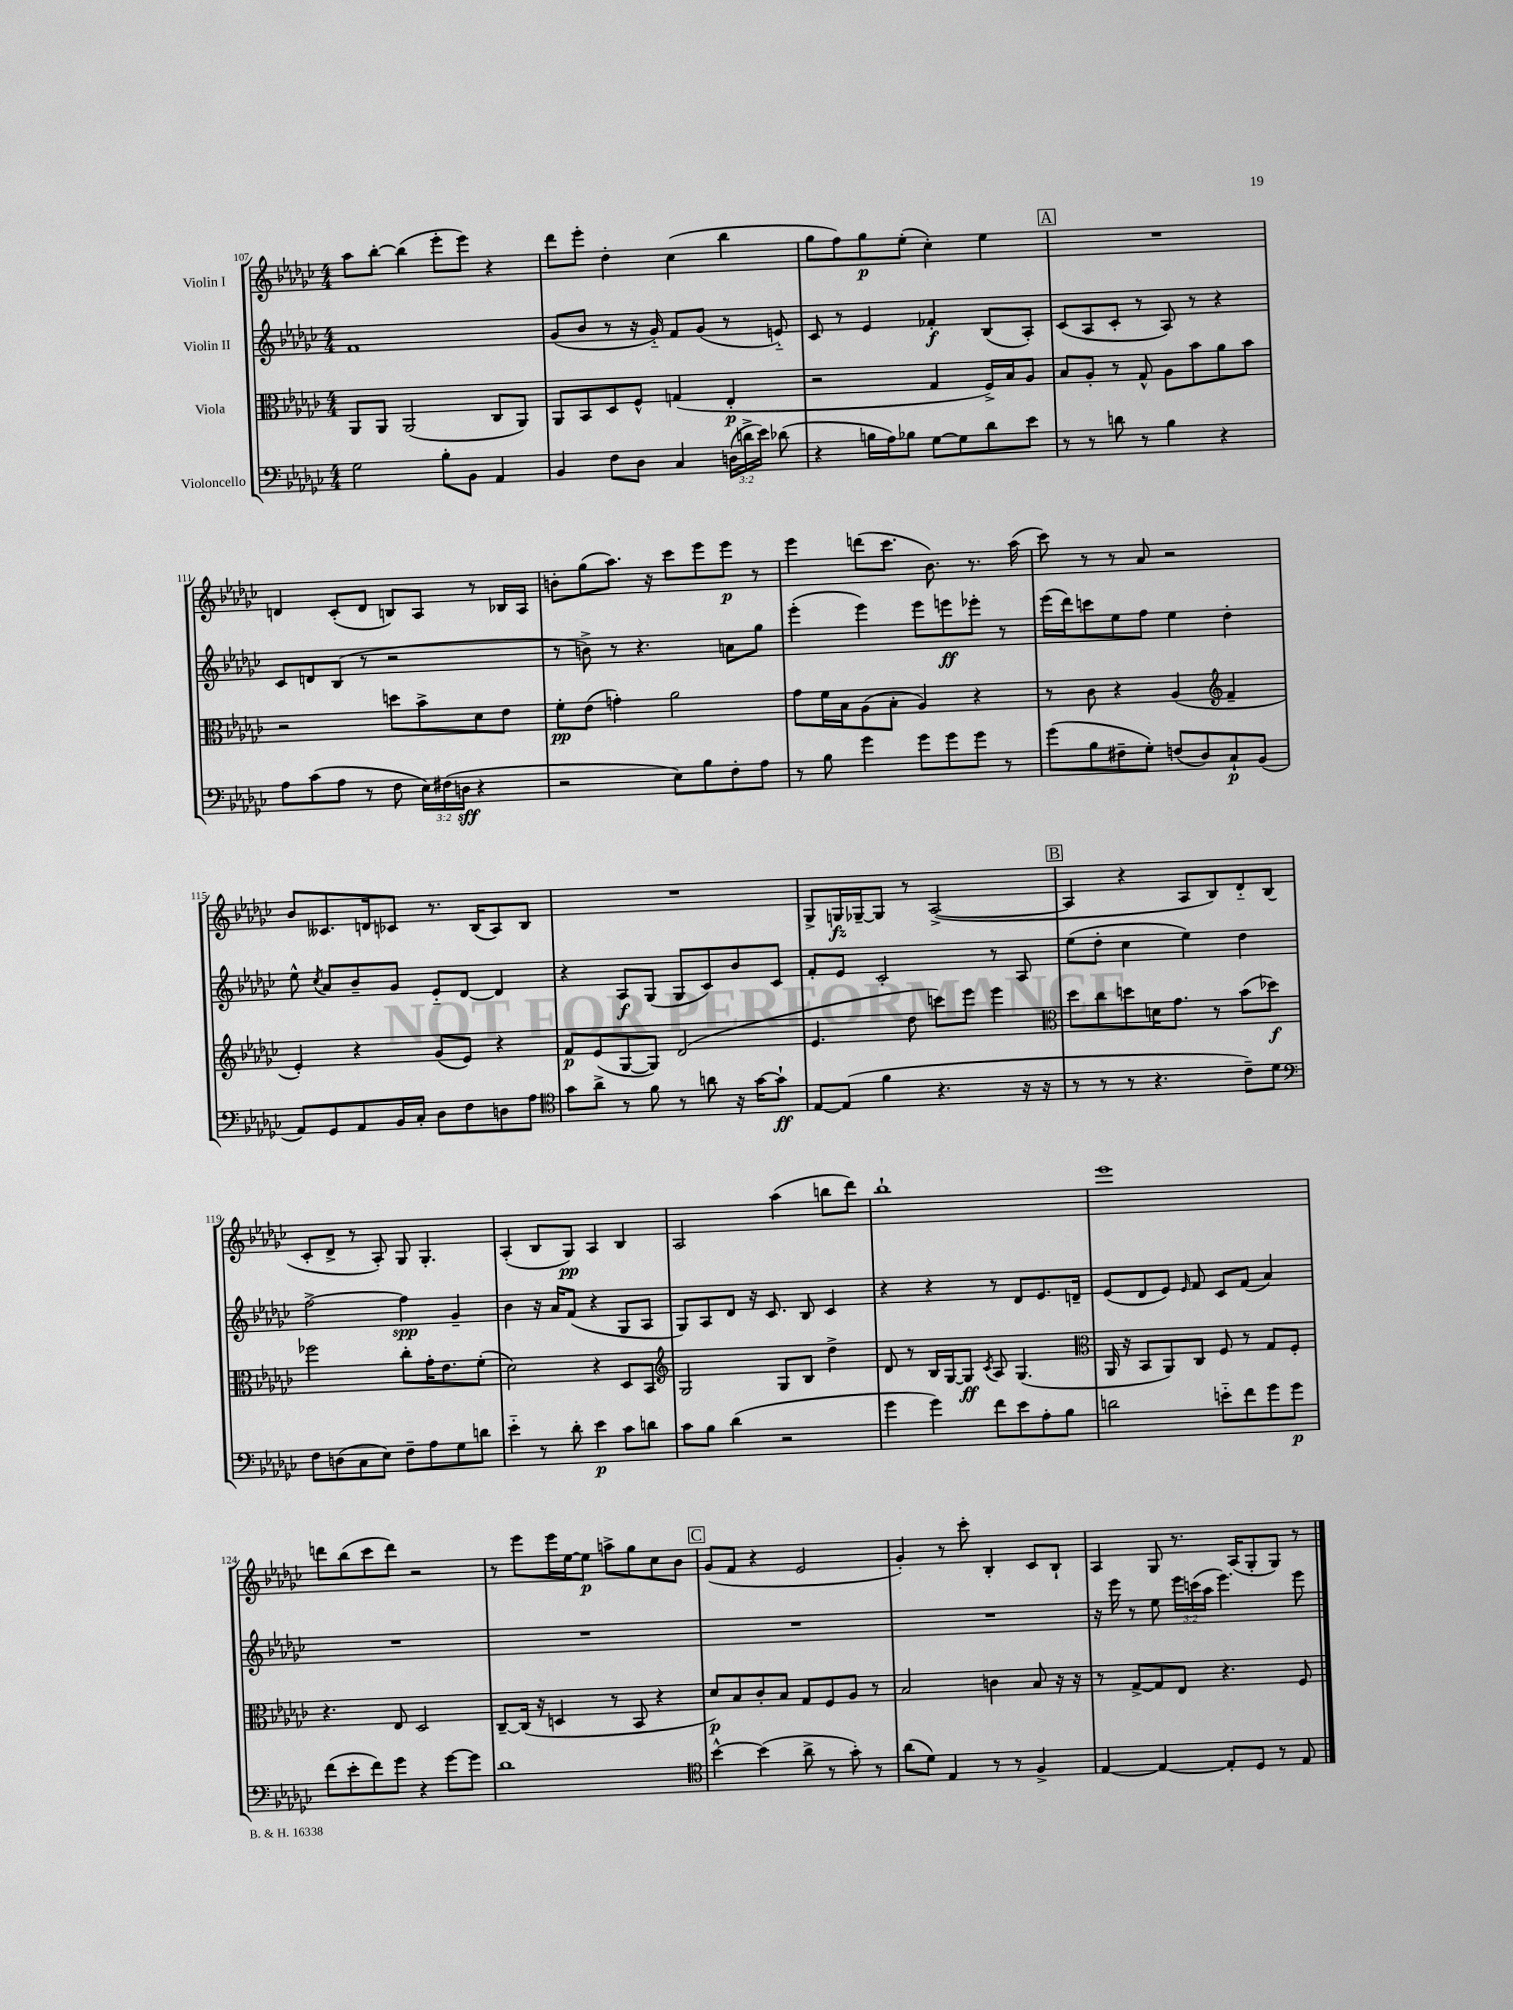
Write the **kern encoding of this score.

**kern	**dynam	**kern	**dynam	**kern	**dynam	**kern	**dynam
*part4	*part4	*part3	*part3	*part2	*part2	*part1	*part1
*staff4	*staff4	*staff3	*staff3	*staff2	*staff2	*staff1	*staff1
*I"Violoncello	*	*I"Viola	*	*I"Violin II	*	*I"Violin I	*
*clefF4	*	*clefC3	*	*clefG2	*	*clefG2	*
*k[b-e-a-d-g-c-]	*	*k[b-e-a-d-g-c-]	*	*k[b-e-a-d-g-c-]	*	*k[b-e-a-d-g-c-]	*
*M4/4	*	*M4/4	*	*M4/4	*	*M4/4	*
=107	=107	=107	=107	=107	=107	=107	=107
2G-\	.	8AA-/L	.	1f	.	8aa-\L	.
.	.	8AA-/J	.	.	.	[8bb-'\J	.
.	.	(2AA-/	.	.	.	(4bb-\]	.
8B-'\L	.	.	.	.	.	8eee-'\L	.
8BB-\J	.	.	.	.	.	8eee-\J)	.
4AA-/	.	8C-/L	.	.	.	4r	.
.	.	8AA-/J)	.	.	.	.	.
=108	=108	=108	=108	=108	=108	=108	=108
4BB-/	.	8AA-/L	.	(8g-/L	.	8ddd-\L	.
.	.	8BB-/	.	8b-/J	.	8eee-'\J	.
8F\L	.	8D-/	.	8r	.	4dd-'\	.
8D-\J	.	8F^^/J	.	16r	.	.	.
.	.	.	.	16g-/)	.	.	.
4C-/	.	(4Gn/	.	8f/L	.	(4cc-\	.
.	.	.	.	(8g-/J	.	.	.
(24Dn\LL	.	4E-'/	p	8r	.	4bb-\	.
24dn^\	.	.	.	.	.	.	.
24e-\JJ)	.	.	.	.	.	.	.
(8d-X\	.	.	.	8en/)	.	.	.
=109	=109	=109	=109	=109	=109	=109	=109
4r	.	2r	.	8c-/	.	8gg-\L	.
.	.	.	.	8r	.	8ff\)	.
16Bn\LL	.	.	.	4e-/	.	8gg-\	p
16A-\J)	.	.	.	.	.	.	.
8B-X\J	.	.	.	.	.	(8ee-'\J	.
[8G-\L	.	4G-/	.	4f-X'/	f	4cc-'\)	.
8G-\]	.	.	.	.	.	.	.
8d-\	.	16F^/LL)	.	(8B-/L	.	4ee-\	.
.	.	16B-/J	.	.	.	.	.
8e-\J	.	8A-/J	.	8A-'/J)	.	.	.
!!LO:REH:place=s1:t=A
=110	=110	=110	=110	=110	=110	=110	=110
8r	.	8B-/L	.	(8c-/L	.	1r	.
8r	.	8A-'/J	.	8A-/	.	.	.
8dn\	.	8r	.	8c-'/J	.	.	.
8r	.	8G-^^/	.	8r	.	.	.
4B-\	.	8A-\L	.	8A-/)	.	.	.
.	.	8b-\	.	8r	.	.	.
4r	.	8a-\	.	4r	.	.	.
.	.	8b-\J	.	.	.	.	.
!!LO:LB:g=z
=111	=111	=111	=111	=111	=111	=111	=111
8A-\L	.	2r	.	8c-/L	.	4dn/	.
(8c-\	.	.	.	8dn/	.	.	.
8A-\J	.	.	.	(8B-/J	.	(8c-'/L	.
8r	.	.	.	8r	.	8d/J	.
8F\	.	8ddn\L	.	2r	.	8Bn/L)	.
24E-\LL)	.	8b-^\	.	.	.	8A-/J	.
(24F#X\	.	.	.	.	.	.	.
24Dn\JJ	sff	.	.	.	.	.	.
4r	.	8d-\	.	.	.	8r	.
.	.	8e-\J	.	.	.	16B-X/LL	.
.	.	.	.	.	.	16A-/JJ	.
=112	=112	=112	=112	=112	=112	=112	=112
2r	.	8f'\L	pp	8r	.	8bn'\L	.
.	.	(8e-\J	.	8bn^\)	.	(8gg-\	.
.	.	4gn'\)	.	8r	.	8.aa-\J)	.
.	.	.	.	4.r	.	.	.
.	.	.	.	.	.	16r	.
8E-\L)	.	2a-\	.	.	.	8ccc-\L	.
8B-\	.	.	.	.	.	8eee-\	.
8F'\	.	.	.	8an\L	.	8eee-\J	p
8A-\J	.	.	.	8gg-\J	.	8r	.
=113	=113	=113	=113	=113	=113	=113	=113
8r	.	8g-\L	.	(4eee-'\	.	4eee-\	.
8B-\	.	16f\L	.	.	.	.	.
.	.	16B-\J	.	.	.	.	.
4g-\	.	(8A-\	.	4eee-\)	.	(8dddn\L	.
.	.	8B-'\J	.	.	.	8.ccc-\J	.
8g-\L	.	4A-/)	.	8eee-\L	.	.	.
.	.	.	.	.	.	8.b-\)	.
8g-\	.	.	.	8eeen\	ff	.	.
8g-\J	.	4r	.	8eee-X'\J	.	8.r	.
8r	.	.	.	8r	.	.	.
.	.	.	.	.	.	(16aa-\	.
=114	=114	=114	=114	=114	=114	=114	=114
(8g-\L	.	8r	.	(16eee-\LL	.	8ccc-\)	.
.	.	.	.	16ddd-\J)	.	.	.
8B-\	.	8c-\	.	8cccn\	.	8r	.
8F#X~\	.	4r	.	8ee-\	.	8r	.
8G-'\J)	.	.	.	8ff\J	.	8a-/	.
(8Fn/L	.	(4A-/	.	4ee-\	.	2r	.
8D-/)	.	.	.	.	.	.	.
*	*	*clefG2	*	*	*	*	*
8C-`/	p	4f~/	.	4dd-'\	.	.	.
(8BB-/J	.	.	.	.	.	.	.
!!LO:LB:g=z
=115	=115	=115	=115	=115	=115	=115	=115
8AA-/L)	.	4e-'/)	.	8ee-^^\	.	8b-/L	.
.	.	.	.	8qcc-/	.	.	.
8GG-/	.	.	.	8a-/L	.	8.c--X/	.
8AA-/	.	4r	.	8b-~/	.	.	.
.	.	.	.	.	.	16dn/k	.
16BB-/L	.	.	.	8g-/J	.	8c-X/J	.
16C-'/JJ	.	.	.	.	.	.	.
8D-\L	.	(8g-/L	.	8e-/L	.	8.r	.
8F\	.	8e-/J)	.	[8d-/J	.	.	.
.	.	.	.	.	.	(16B-/KL	.
8Dn\	.	4r	.	4d-/]	.	8A-/)	.
8A-\J	.	.	.	.	.	8B-/J	.
=116	=116	=116	=116	=116	=116	=116	=116
*clefC4	*	*	*	*	*	*	*
8g-\L	.	8f/L	p	4r	.	1r	.
8a-^\J	.	(8e-/	.	.	.	.	.
8r	.	[8G-/	.	8A-/L	f	.	.
8f\	.	8G-/J])	.	(8G-/J	.	.	.
8r	.	(2d-/	.	8G-/L	.	.	.
8an\	.	.	.	8c-/)	.	.	.
16r	.	.	.	8b-/	.	.	.
[16g-\KL	.	.	.	.	.	.	.
8g-`\J]	ff	.	.	8c-/J	.	.	.
=117	=117	=117	=117	=117	=117	=117	=117
[8E-/L	.	4.e-/	.	8f'/L	.	8G-^/L	.
(8E-/J]	.	.	.	8e-/J	.	16Gn/L	fz
.	.	.	.	.	.	[16G-X~/J	.
4f\	.	.	.	2c-'/	.	8G-/J]	.
.	.	8dd-\	.	.	.	8r	.
4.r	.	8cccn\L)	.	.	.	([2A-^/	.
.	.	8eee-\J	.	.	.	.	.
.	.	4eee-\	.	8r	.	.	.
16r	.	.	.	8A-/	.	.	.
16r	.	.	.	.	.	.	.
!!LO:REH:place=s1:t=B
=118	=118	=118	=118	=118	=118	=118	=118
*	*	*clefC3	*	*	*	*	*
8r	.	8dd-\L	.	(8ee-\L	.	4A-/]	.
8r	.	8cc-\	.	8dd-'\J	.	.	.
8r	.	8ddn\	.	4cc-\	.	4r	.
4.r	.	16dn\K	.	.	.	.	.
.	.	8.g-\J	.	.	.	.	.
.	.	.	.	4ee-\)	.	8A-/L	.
.	.	8r	.	.	.	8B-/)	.
8c-~\L)	.	(8b-\L	.	4dd-\	.	8d-/	.
8d-\J	.	8dd-X\J)	f	.	.	(8B-/J	.
!!LO:LB:g=z
=119	=119	=119	=119	=119	=119	=119	=119
*clefF4	*	*	*	*	*	*	*
8F\L	.	2ff-X\	.	[2ff^\	.	8c-'/L	.
(8Dn\	.	.	.	.	.	8d-^/J	.
8C-\	.	.	.	.	.	8r	.
8E-\J)	.	.	.	.	.	8A-'/)	.
8F~\L	.	8cc-'\L	.	4ff\]	spp	8G-/	.
8A-\	.	16g-'\K	.	.	.	4.G-'/	.
.	.	8.e-\	.	.	.	.	.
8G-\	.	.	.	4g-~/	.	.	.
8dn\J	.	(8f'\J	.	.	.	.	.
=120	=120	=120	=120	=120	=120	=120	=120
4e-\	.	2d-\)	.	4b-\	.	(4A-'/	.
8r	.	.	.	16r	.	8B-/L	.
.	.	.	.	16a-/KL	.	.	.
8d-'\	.	.	.	(8f/J	.	8G-/J)	pp
4e-\	p	4r	.	4r	.	4A-/	.
8c-\L	.	8D-/L	.	8G-/L	.	4B-/	.
8dn\J	.	8BB-/J	.	8A-/J	.	.	.
=121	=121	=121	=121	=121	=121	=121	=121
*	*	*clefG2	*	*	*	*	*
8c-\L	.	2G-/	.	8G-/L)	.	2A-/	.
8B-\J	.	.	.	8A-/	.	.	.
(4d-\	.	.	.	8d-/J	.	.	.
.	.	.	.	16r	.	.	.
.	.	.	.	8.c-/	.	.	.
2r	.	8G-/L	.	.	.	(4aa-\	.
.	.	8B-/J	.	8B-/	.	.	.
.	.	4dd-^\	.	4c-/	.	8bbn\L	.
.	.	.	.	.	.	8ddd-\J)	.
=122	=122	=122	=122	=122	=122	=122	=122
4g-\	.	8d-/	.	4r	.	1bb-`	.
.	.	8r	.	.	.	.	.
4g-\)	.	16B-/LL	.	4r	.	.	.
.	.	[16G-/J	.	.	.	.	.
.	.	8G-/J]	ff	.	.	.	.
.	.	8qc-/	.	.	.	.	.
8f\L	.	8A-/	.	8r	.	.	.
8e-\	.	(4.G-/	.	8d-/L	.	.	.
8A-'\	.	.	.	8.e-/	.	.	.
8B-\J	.	.	.	.	.	.	.
.	.	.	.	16dn~/Jk	.	.	.
=123	=123	=123	=123	=123	=123	=123	=123
*	*	*clefC3	*	*	*	*	*
2dn\	.	16AA-/	.	(8e-/L	.	1eee-	.
.	.	16r	.	.	.	.	.
.	.	8BB-/L	.	8d-/	.	.	.
.	.	8AA-/)	.	8e-/J)	.	.	.
.	.	.	.	16qqe-/	.	.	.
.	.	8C-/J	.	8f/	.	.	.
8en\L	.	8F/	.	8c-/L	.	.	.
8f\	.	8r	.	(8f/J	.	.	.
8g-\	.	8G-/L	.	4a-/)	.	.	.
8g-\J	p	8F'/J	.	.	.	.	.
!!LO:LB:g=z
=124	=124	=124	=124	=124	=124	=124	=124
(8f\L	.	4.r	.	1r	.	8dddn\L	.
8e-'\	.	.	.	.	.	(8bb-\	.
8f\)	.	.	.	.	.	8ccc-\	.
8g-\J	.	8E-/	.	.	.	8ddd\J)	.
4r	.	2D-/	.	.	.	2r	.
[8g-\L	.	.	.	.	.	.	.
8g-\J]	.	.	.	.	.	.	.
=125	=125	=125	=125	=125	=125	=125	=125
1d-	.	[8C-~/L	.	1r	.	8r	.
.	.	(16C-/Jk]	.	.	.	8eee-\L	.
.	.	16r	.	.	.	.	.
.	.	4Dn/	.	.	.	16eee-\L	.
.	.	.	.	.	.	[16ee-\J	.
.	.	.	.	.	.	8ee-\J]	p
.	.	8r	.	.	.	8aan^\L	.
.	.	8BB-/	.	.	.	8gg-\	.
.	.	4r	.	.	.	8cc-\	.
.	.	.	.	.	.	8b-\J	.
!!LO:REH:place=s1:t=C
=126	=126	=126	=126	=126	=126	=126	=126
*clefC4	*	*	*	*	*	*	*
[4b-^^\	.	8d-/L)	p	1r	.	(8g-/L	.
.	.	8B-/	.	.	.	8f/J	.
(4b-\]	.	8c-'/	.	.	.	4r	.
.	.	8B-/J	.	.	.	.	.
8a-^\	.	8G-/L	.	.	.	2e-/	.
8r	.	8F/	.	.	.	.	.
8g-'\)	.	8A-/J	.	.	.	.	.
8r	.	8r	.	.	.	.	.
=127	=127	=127	=127	=127	=127	=127	=127
(8a-\L	.	2B-/	.	1r	.	4g-'/)	.
8d-\J)	.	.	.	.	.	.	.
4E-/	.	.	.	.	.	8r	.
.	.	.	.	.	.	8ccc-'\	.
8r	.	4cn\	.	.	.	4B-'/	.
8r	.	.	.	.	.	.	.
4F^/	.	8B-/	.	.	.	8c-/L	.
.	.	16r	.	.	.	8B-`/J	.
.	.	16r	.	.	.	.	.
=128	=128	=128	=128	=128	=128	=128	=128
[4E-/	.	8r	.	16r	.	4A-/	.
.	.	.	.	16eee-\	.	.	.
.	.	[8G-^/L	.	8r	.	.	.
4E-/_	.	8G-/]	.	8ee-\	.	8G-/	.
.	.	8E-/J	.	24eee-\LL	.	8.r	.
.	.	.	.	(24cccn\	.	.	.
.	.	.	.	24aa-\JJ	.	.	.
8E-'/L]	.	4.r	.	4.eee-\)	.	.	.
.	.	.	.	.	.	(16A-/KL	.
8D-/J	.	.	.	.	.	8G-'/	.
8r	.	.	.	.	.	8G-/J)	.
8E-/	.	8F/	.	8eee-\	.	8r	.
==	==	==	==	==	==	==	==
*-	*-	*-	*-	*-	*-	*-	*-
